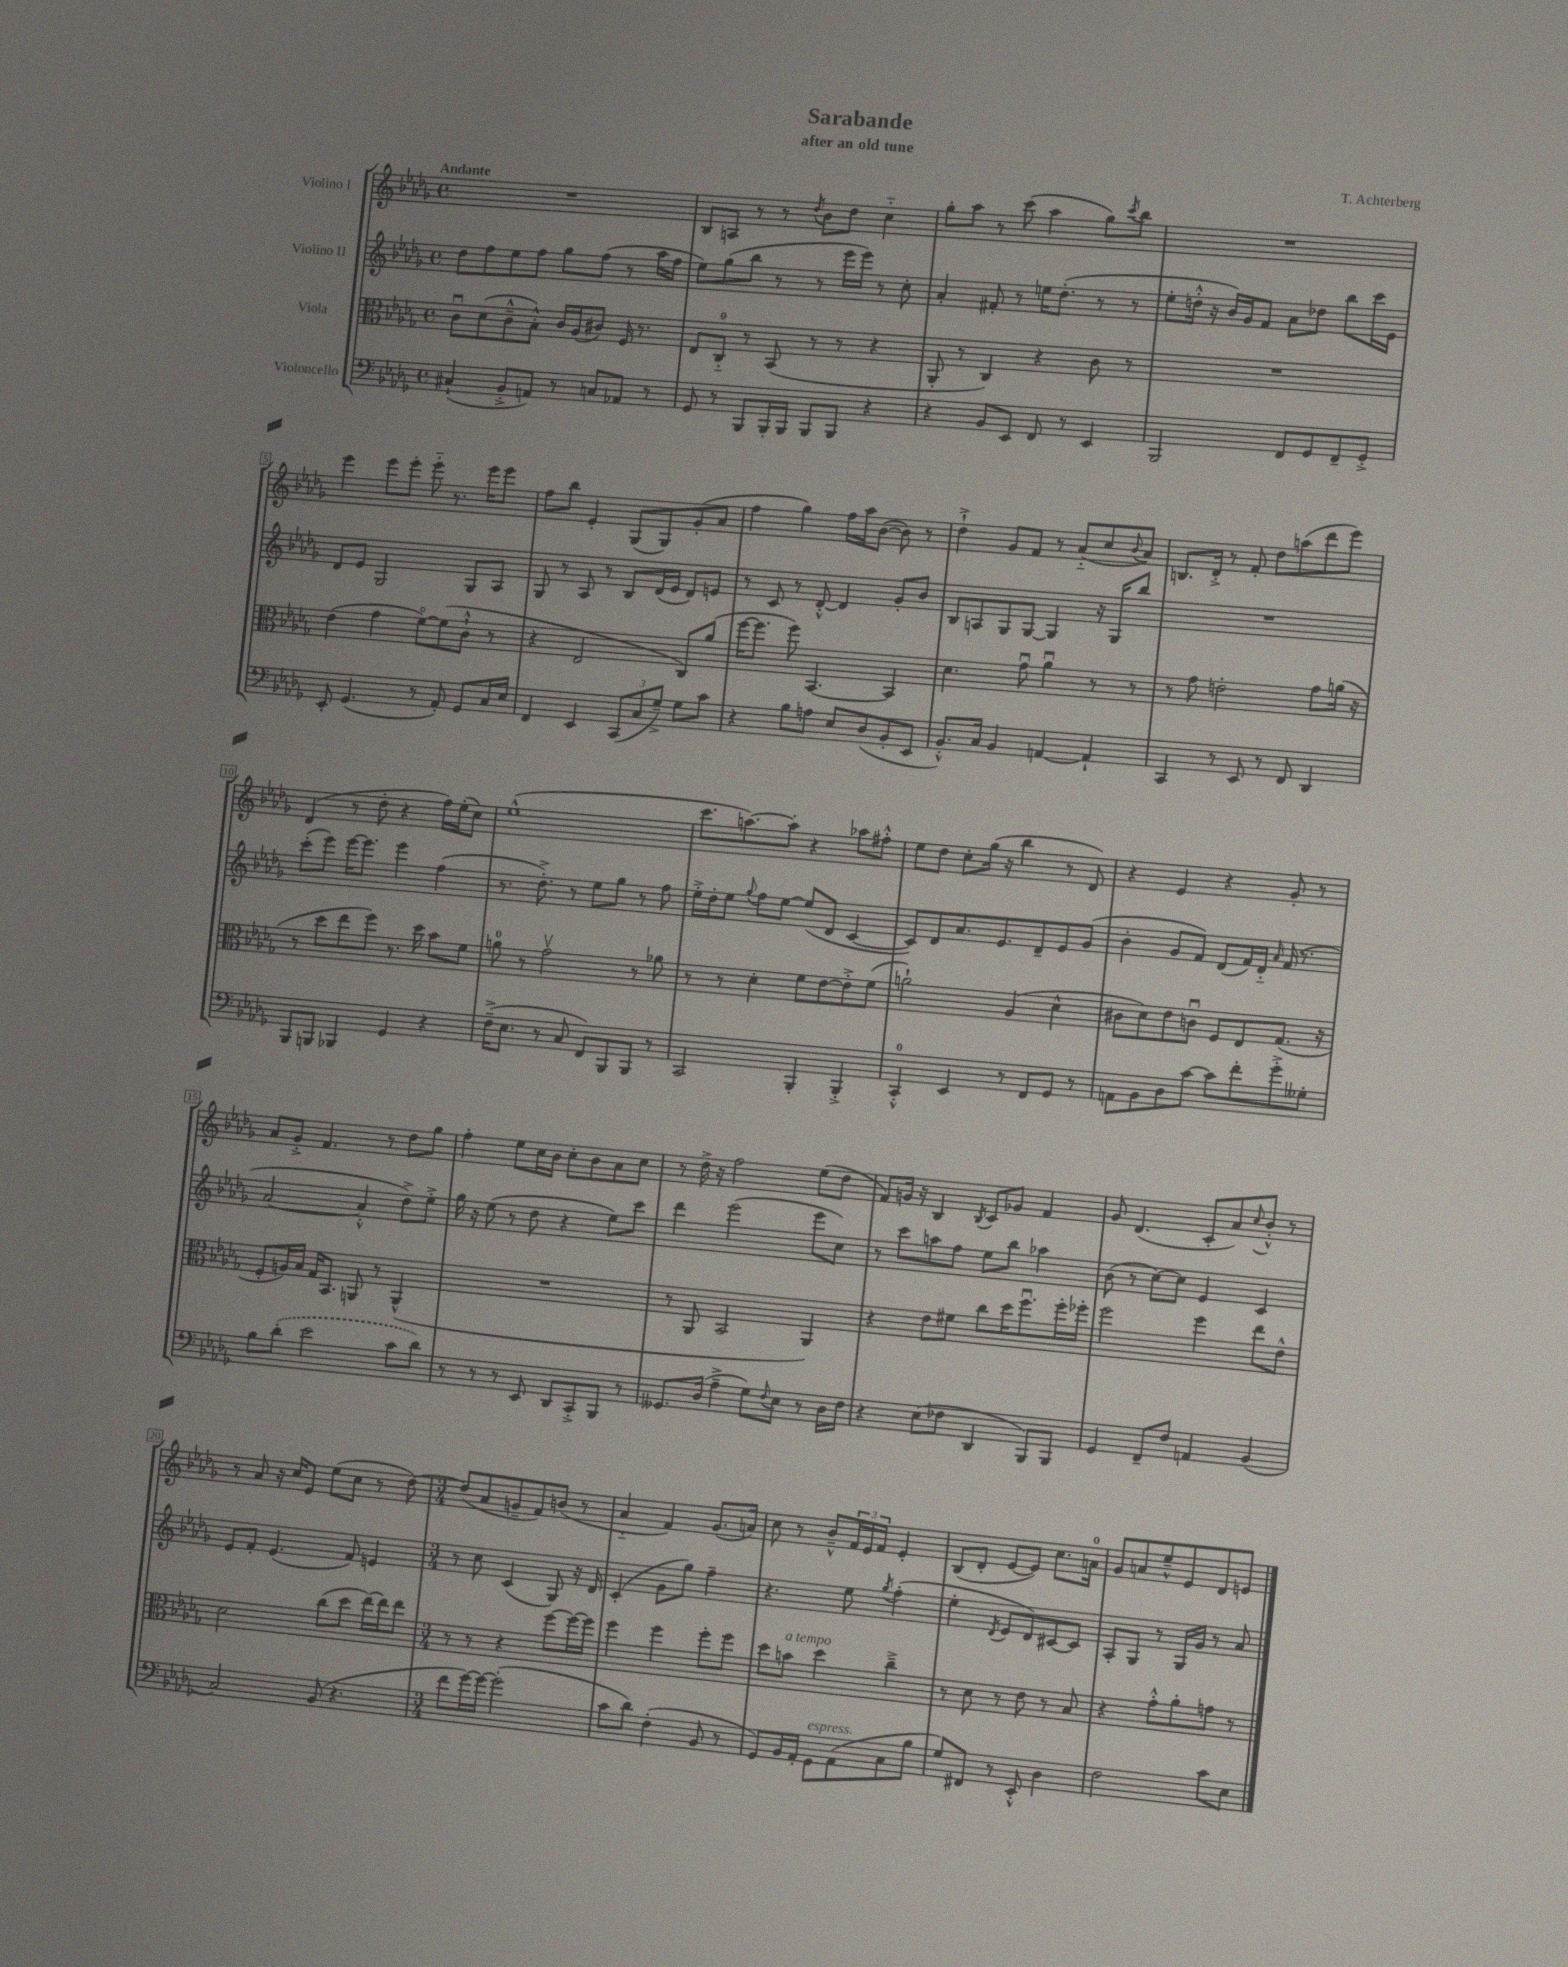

**kern	**kern	**kern	**kern
*part4	*part3	*part2	*part1
*staff4	*staff3	*staff2	*staff1
*I"Violoncello	*I"Viola	*I"Violino II	*I"Violino I
*clefF4	*clefC3	*clefG2	*clefG2
*k[b-e-a-d-g-]	*k[b-e-a-d-g-]	*k[b-e-a-d-g-]	*k[b-e-a-d-g-]
*M4/4	*M4/4	*M4/4	*M4/4
*met(c)	*met(c)	*met(c)	*met(c)
=1	=1	=1	=1
!	!	!	!LO:TX:a:B:t=Andante
(4C#X`/	8cu\L	8dd-\L	1r
.	(8d-\	8ff\	.
8BB-'^/L	8c~^^\	8ee-\	.
8AAn/J)	8B-'^^\J)	8ff\J	.
8r	16c/LL	8gg-\L	.
.	(16A-/J	.	.
8Cn/L	8c#X/J)	(8ff\J	.
8AA-X/J	16F/	8r	.
.	8.r	.	.
8r	.	16aa-\LL	.
.	.	16ff\JJ	.
=2	=2	=2	=2
8GG-/	8E-/L	8ee-\L)	8B-/L
8r	8C/J	(8gg-\	8An/J
8BBB-/L	8r	8bb-\J	8r
16BBB-'/L	(8BB-/	8r	8r
16BBB-/JJ	.	.	.
.	.	.	8qdd-/
8BBB-/L	8r	8r	8b-\L
8BBB-/J	8r	16eee-\LL	8dd-\J
.	.	16eee-\JJ)	.
4r	4r	8r	4cc\
.	.	8cc'\	.
=3	=3	=3	=3
4r	8AA-'/	4a-'/	8gg-'\L
.	8r	.	8aa-\J
8BB-/L	4C/)	8f#X'/	8r
8EE-/J	.	8r	(8ccc\
8FF/	4r	16een\KL	4aa-\
.	.	(8.dd-'\J	.
8r	.	.	.
4EE-/	8c\	8r	8gg-\L)
.	.	.	8qccc/
.	8r	8r	8bb-\J
=4	=4	=4	=4
2BBB-/	1r	8ee-'\L	1r
.	.	16ddn'^^\Jk	.
.	.	16r	.
.	.	16b-/LL)	.
.	.	16g-/J	.
.	.	8f/J	.
8FF/L	.	8a-\L	.
8GG-/	.	8dd-X\J	.
8FF~/	.	8bb-\L	.
8GG-'^/J	.	16ccc\L	.
.	.	16e-\JJ	.
!!LO:LB:g=z
=5	=5	=5	=5
8EE-'/	(4e-\	8d-/L	4eee-\
(4.GG-/	.	8e-/J	.
.	4g-\	2G-/	8eee-\L
.	.	.	8eee-'\J
8r	[8f\L)	.	8eee-\
8AA-'/)	(8f\]	.	8.r
8GG-/L	8c`^^\J	8G-/L	.
.	.	.	16eee-\KL
16C/L	8r	8A-/J	8eee-\J
16E-/JJ	.	.	.
=6	=6	=6	=6
4FF/	4r	8G-/	8ff\L
.	.	8r	8bb-\J
4EE-/	2E-/	8A-/	4e-'/
.	.	8r	.
(12CC/L	.	8B-/L	(8G-/L
12C/	.	.	.
.	.	(16d-/L	8G-/)
12G-~^/J)	.	.	.
.	.	16e-/JJ	.
8G-\L	8C/L)	8d-/L)	(8g-'/
8c\J	(8a-/J	8en/J	8a-/J
=7	=7	=7	=7
4r	[16ff\KL	8r	4ff\
.	8.ff\J]	.	.
.	.	8c/	.
8B-\L	8ff\)	8r	4gg-\)
8An\J	[4.BB-/	[8d-'^^/	.
8E-/L	.	4d-/]	16ff\LL
.	.	.	16aa-\J
(8D-/	.	.	([8b-\J
8BB-'/	4BB-/]	8g-'/L	8b-\])
8EE-/J	.	8b-/J	8r
=8	=8	=8	=8
8.BB-'^^/L)	4.d-\	8B-/L	4dd-`^\
.	.	8An/	.
16C/Jk	.	.	.
4BB-/	.	8G-/	8g-/L
.	8g-u\	[8G-/J	8f/J
[4AAn/	4a-u\	4G-/]	8r
.	.	.	(8a-/L
4AA`/]	8r	16r	8cc/
.	.	16G-/KL	.
.	.	.	8qqb-/
.	8r	8bb-/J	8a-/J)
=9	=9	=9	=9
4CC/	8r	1r	8.Bn/L
.	8g-\	.	.
.	.	.	16d-'^/Jk
8r	2en'\	.	8r
8EE-/	.	.	8f'/
8r	.	.	8dd-\L
8FF/	.	.	(8aan\
4DD-/	8g-\L	.	8ddd-\
.	(16an\Jk	.	8eee-\J)
.	16r	.	.
!!LO:LB:g=z
=10	=10	=10	=10
8BBB-/L	8r	(8ccc'\L	(4d-/
8BBBn/J	8dd-\L	8eee-\J)	.
4BBB-X/	8ee-\	[16eee-\KL	8r
.	.	8.eee-\J]	.
.	8ff\J)	.	8dd-'\
4GG-/	8.r	4eee-\	4r
.	16dd-\	.	.
4r	8b-\L	(4ff\	16ff\LL)
.	.	.	(16ee-'\J
.	8f\J	.	8cc\J)
=11	=11	=11	=11
(16F~^\KL	8an\	8.r	(1ee-^^
8.E-\J	.	.	.
.	8r	.	.
.	.	8.dd-'^\)	.
8r	2g-v\	.	.
8C/	.	8r	.
8FF/L)	.	8ee-\L	.
8BBB-/	.	8gg-\J	.
8BBB-/J	8r	8r	.
8r	8a-X\	8ff\	.
=12	=12	=12	=12
2CC/	8r	16ee-'^\LL	8.ccc\L
.	.	16dd-'\J	.
.	8r	8ee-\J	.
.	.	.	[8.aan\)
.	.	8qqgg-/	.
.	4d-'\	8ff\L	.
.	.	[8ee-\J	8aa'\J]
4BBB-'/	8f\L	(8ee-/L]	4r
.	[8e-\	8d-/J	.
4BBB-'^/	8e-'^\]	[4c/	8aa-X\L
.	(8f\J	.	8ff#X'^^\J
=13	=13	=13	=13
4CC'^^/	2an`\)	8c/L])	8ee-\L
.	.	8d-/	8dd-\J
4EE-/	.	8.a-/	8cc'\L
.	.	.	(16gg-\Jk
.	.	8.e-/	16r
8r	(4A-/	.	4bb-\
8FF/L	.	8d-~/	.
8GG-/J	4d-^^\	8e-/	8r
8r	.	(8g-/J	8d-/)
=14	=14	=14	=14
8AAn\L	8c#X\L	4b-'\	4r
8BB-\	8d-\)	.	.
8D-\	8e-\	8g-/L	4e-/
[8c\J	8cnu\J	8f/J)	.
8c\L]	8F/L	(8d-/L	4r
8f'\	8E-/	16f/L)	.
.	.	16d-/JJ	.
.	.	16qqa-/	.
8g-'^\	(8.G-/J	(16f/	8g-'/
.	.	8.r	.
8G--X'\J	.	.	8r
.	16r	.	.
!!LO:LB:g=z
=15	=15	=15	=15
8B-\L	8F'/L	[2a-/	8a-/L
(8d-'\J	16An/L)	.	8g-'^/J
.	16B-/JJ	.	.
2e-\	16G-/KL	.	4.f/
.	8.BB-/J	.	.
.	8AAn/	4a-'^^/]	.
.	8r	.	8r
8c\L	(4AA^^/	8dd-^\L)	8dd-\L
8d-\J)	.	8ee-'^\J	8gg-\J
=16	=16	=16	=16
8r	1r	16gg-\	4ff'\
.	.	16r	.
8r	.	(8ee-\	.
8r	.	8r	8ee-\L
8EE-/	.	8dd-\	16cc\L
.	.	.	16b-\JJ
8DD-/L	.	4r	8cc'\L
8CC'^/	.	.	8b-\
8BBB-/J	.	8ee-\L)	8a-\
8r	.	8ccc\J	8cc\J
=17	=17	=17	=17
8.GG--X/L	8r	4ddd-\	8r
.	8AA-/	.	16dd-^\
(16D-/Jk	.	.	16r
4A-~^\	2BB-/	(2eee-\	2ff\
8G-\L)	.	.	.
8qqF/	.	.	.
8E-\J	.	.	.
8r	4AA-/)	8eee-\L	(8ee-\L
16D-\LL	.	8cc\J)	8dd-\J
16F\JJ	.	.	.
=18	=18	=18	=18
4r	4r	8r	8f/L)
.	.	8ccc\L	16gn/Jk
.	.	.	16r
(8E-\L	8e-\L	8aan\	4B-/
8F-X\J	8f#X\J	8ff\J	.
.	.	.	8qB-/
4DD-/	8cc\L	8ee-\L	8c/L
.	16dd-\K	8bb-\J	8g-X/J
.	8.ffu\	.	.
8BBB-/L)	.	4aa-X\	4f/
8BBB-/J	16ff'\L	.	.
.	16ff-X'\JJ	.	.
=19	=19	=19	=19
4GG-/	2ff\	(8b-\	8g-/
.	.	8r	(4.d-/
8FF~/L	.	[8cc\L)	.
8F/J	.	8cc\J]	.
4AAn/	4ff\	4e-/	8c'/L
.	.	.	8a-/)
.	.	.	8qqcc/
(4BB-/	8ee-\L	4c/	8b-'^^/J
.	8e-^^\J	.	8r
!!LO:LB:g=z
=20	=20	=20	=20
2C/)	2d-\	8e-/L	8r
.	.	8f'/J	8a-/
.	.	(4.e-/	16r
.	.	.	16cc/KL
.	.	.	8e-/J
(8BB-/	(8cc\L	.	(8ee-\L
4.r	8dd-\J	8f/)	8cc\J
.	[16ee-\LL)	4en/	8r
.	16ee-\J]	.	.
.	8ee-\J	.	[8dd-\)
=21	=21	=21	=21
*M3/4	*M3/4	*M3/4	*M3/4
8f\L	8r	8r	(8dd-/L]
[16g-\L)	8r	8cc\	8a-/
16g-\JJ_	.	.	.
(2g-'\]	4r	(4c/	8gn~/
.	.	.	8f/)
.	[8ff\L	8G-/)	(8bn/J
.	16ff\L_	16r	8r
.	16ff\JJ]	16d-/	.
=22	=22	=22	=22
8c\L	4ff\	(4c'/	4a-/
8d-\J)	.	.	.
(4F'\	4ff\	8g-\L	4f/)
.	.	8gg-\J)	.
8BB-/	8ff'\L	4ff~\	(8.g-/L
8r	8ff\J	.	.
.	.	.	16an/Jk)
=23	=23	=23	=23
8GG-/L)	8dd-\L	4.r	8cc\
!	!LO:TX:a:i:t=a tempo	!	!
16BB-/L	8bn\J	.	8r
16AA-'/JJ	.	.	.
!LO:TX:a:i:t=espress.	!	!	!
8GG-\L	4dd-\	.	8b-~^^/L
(8AA-\	.	8ee-\	24f/L
.	.	.	24e-/
.	.	.	24f/JJ
.	.	8qgg-/	.
8C\	4cc~^\	(4ff'\	4e-'/
8B-\J	.	.	.
=24	=24	=24	=24
8G-/L)	8r	4ee-'\	(8B-/L
8FF#X/J	8d-\	.	8d-'/J
.	.	8qd-/	.
8r	8r	8e-/L	[8e-/L
8EE-'^^/	8e-\	8d-/)	8e-/J])
4D-\	8r	[8c#X/	8.cc\L
.	8B-/	8c#/J]	.
.	.	.	16an\Jk
=25	=25	=25	=25
2F\	4r	8A-'/L	8g-/L
.	.	8G-/J	8an/
.	8g-'^^\L	8r	8ee-~^^/
.	8a-'\	16G-/LL	8e-/
.	.	16g-/JJ	.
8c\L	8gn\J	8r	8d-/
8E-\J	8r	8a-/	8en/J
==	==	==	==
*-	*-	*-	*-
